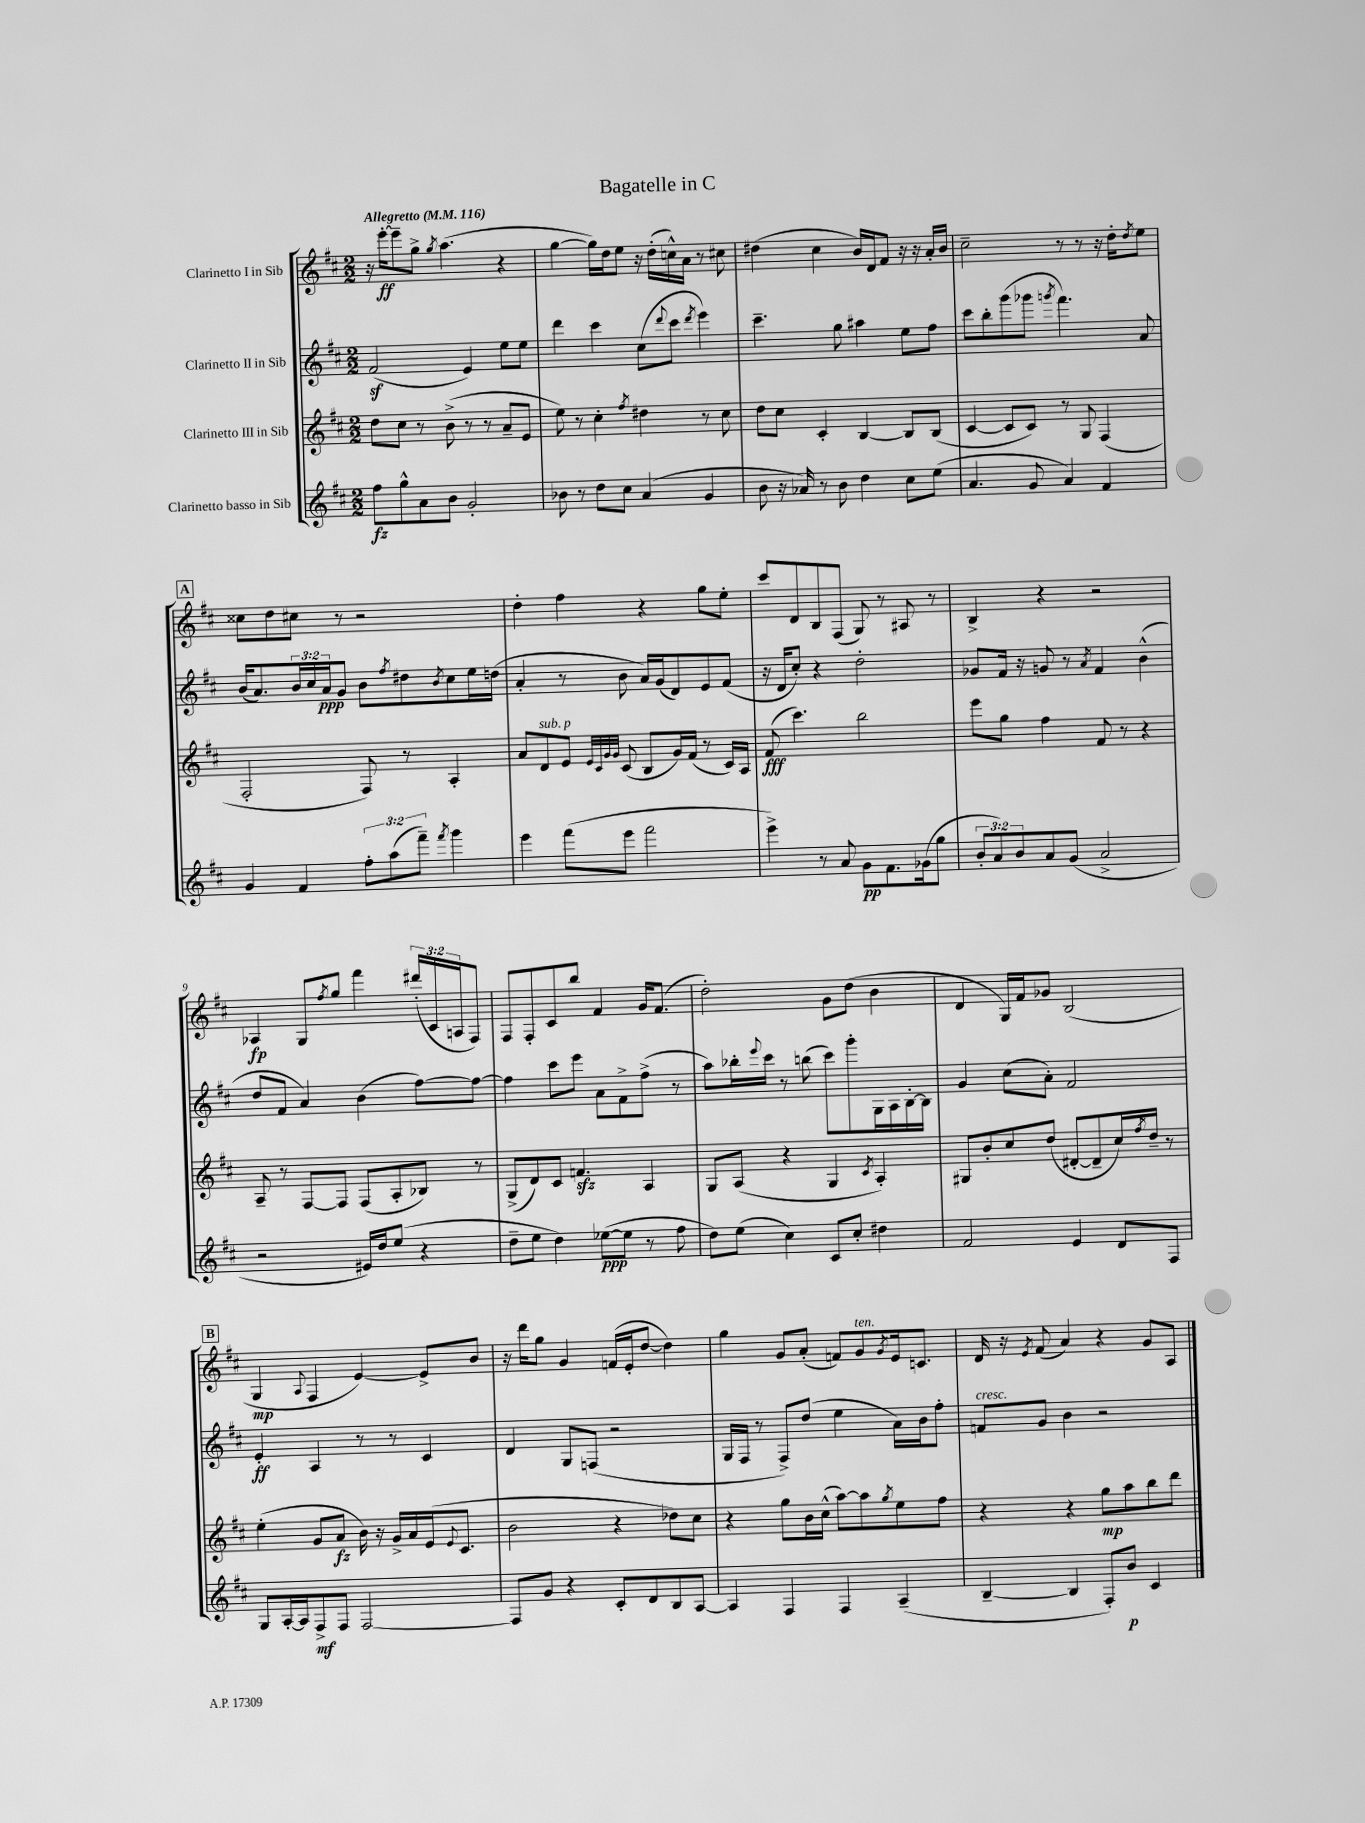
\header { title = "Bagatelle in C" }
<<
\new StaffGroup <<
\new Staff = "s0" \with { instrumentName = "Clarinetto I in Sib" } {
    \clef treble \key d \major \numericTimeSignature \time 2/2 \override Staff.TupletNumber.text = #tuplet-number::calc-fraction-text \tempo "Allegretto" 4 = 116
    r16 e'''16~-.\ff e'''8-- g''8-> \acciaccatura { g''8 } a''4.( r4 |
    g''4~ g''16) d''16 e''8 r16 d''16-.( c''16-^) a'16 r8 cis''8 |
    dis''4( cis''4 b'16) d'16 fis'8 r16 r16 a'16-. b'16 |
    cis''2-- r8 r8 r16 d''16-. \acciaccatura { d''8 } e''8 |
    \mark \markup { \box "A" } cisis''8 d''8 cis''8 r8 r2 |
    d''4-. fis''4 r4 g''8 e''8-. |
    cis'''8 d'8 b8 fis8( g8) r8 ais8 r8 |
    b4-> r4 r2 |
    aes4\fp g8 \acciaccatura { fis''8 } g''8 fis'''4 \tuplet 3/2 { dis'''16-.( cis'16 a16 } fis8) |
    fis8 fis8-. cis'8 b''8 fis'4 g'16 fis'8.( |
    d''2-.) g'8 d''8( b'4 |
    d'4 g16) fis'16 ges'8 b2( |
    \mark \markup { \box "B" } g4\mp \appoggiatura { a8 } fis4 e'4~) e'8-> b'8 |
    r16 d'''16 g''8 g'4 f'16( e'16-. d''8~ d''4) |
    g''4 g'8 a'8-.( f'8) g'8^\markup { \italic "ten." } \acciaccatura { g'8 } e'16 c'8. |
    d'16 r16 \acciaccatura { e'8 } fis'8( a'4) r4 g'8 a8 \bar "|." |
}
\new Staff = "s1" \with { instrumentName = "Clarinetto II in Sib" } {
    \clef treble \key d \major \numericTimeSignature \time 2/2 \override Staff.TupletNumber.text = #tuplet-number::calc-fraction-text
    fis'2\sf( e'4) e''8 e''8 |
    d'''4 cis'''4 cis''8( \appoggiatura { d'''8 } cis'''8 \acciaccatura { d'''8 } e'''4) |
    cis'''4.-- g''8 ais''4 e''8 fis''8 |
    cis'''8 b''8-. g'''8( ges'''8 \acciaccatura { g'''8 } fis'''4.) a'8 |
    \mark \markup { \box "A" } b'16( a'8.) \tuplet 3/2 { b'16 cis''16 a'16\ppp } g'8 b'8 \acciaccatura { fis''8 } dis''8 \acciaccatura { b'8 } cis''8 e''16 d''16( |
    a'4-. r8 b'8 a'16) g'16( d'8) e'8 fis'8( |
    r16 d'16 cis''8-.) r4 d''2-. |
    ges'8 fis'16 r16 g'8 r8 \acciaccatura { a'8 } fis'4 b'4-^( |
    d''8 fis'8 a'4) b'4( fis''8~) fis''8~ |
    fis''4 cis'''8 e'''8 a'8 fis'8-> fis''8->( r8 |
    a''8) bes''16-. \appoggiatura { e'''8 } cis'''16 r8 b''8( cis'''8) g'''8-. g16 a16 b16~-. b16 |
    g'4 cis''8( a'8-.) fis'2 |
    \mark \markup { \box "B" } e'4-.\ff a4 r8 r8 cis'4 |
    d'4 g8 f8( r2 |
    g16 fis16 r8 fis8->) d''8( e''4 a'16) b'16 fis''8-. |
    f'8^\markup { \italic "cresc." } g'8 b'4 r2 \bar "|." |
}
\new Staff = "s2" \with { instrumentName = "Clarinetto III in Sib" } {
    \clef treble \key d \major \numericTimeSignature \time 2/2
    d''8 cis''8 r8 b'8->( r8 r8 a'8-- e'8 |
    e''8) r8 cis''4-. \acciaccatura { fis''8 } dis''4 r8 cis''8 |
    d''8 cis''8 cis'4-. b4~ b8 b8( |
    cis'4~ cis'8 cis'8) r8 g8 fis4( |
    \mark \markup { \box "A" } fis2-. fis8) r8 a4-. |
    a'8 d'8^\markup { \italic "sub. p" } e'8 \grace { e'32 cis'32 g'32 g'32 } cis'8( b8 g'16) fis'16( r8 cis'16) a16 |
    fis'8\fff( cis'''4.) b''2 |
    e'''8 g''8 fis''4 fis'8 r8 r4 |
    a8-- r8 fis8~ fis8 fis8( a8-. bes8) r8 |
    g8->( d'8) cis'8 f'4.\sfz a4 |
    g8 a8( r4 g4 \acciaccatura { cis'8 } a4-.) |
    gis8 b'8-. cis''8 d''8( dis'8~-. dis'8-- cis''16) \acciaccatura { fis''8 } d''16-- r8 |
    \mark \markup { \box "B" } e''4-.( g'8 a'8\fz b'16) r16 g'16-> a'16 e'16( \appoggiatura { e'8 } cis'8. |
    b'2 r4 des''8) cis''8 |
    r4 g''8 b'16 cis''16-^( a''8~) a''8 \acciaccatura { g''8 } e''8 fis''8 |
    r4 r4 g''8\mp a''8 b''8 d'''8 \bar "|." |
}
\new Staff = "s3" \with { instrumentName = "Clarinetto basso in Sib" } {
    \clef treble \key d \major \numericTimeSignature \time 2/2 \override Staff.TupletNumber.text = #tuplet-number::calc-fraction-text
    fis''8\fz g''8-^ a'8 b'8 g'2-. |
    bes'8 r8 d''8 cis''8 a'4( g'4 |
    b'8 r16 aes'16) r8 b'8 d''4 cis''8 e''8( |
    a'4. g'8 a'4) fis'4 |
    \mark \markup { \box "A" } g'4 fis'4 \tuplet 3/2 { fis''8-. a''8( fis'''8--) } \acciaccatura { fis'''8 } g'''4 |
    e'''4 fis'''8( e'''8 fis'''2 |
    e'''4->) r8 a'8 g'8\pp fis'8. ges'16( g''8 |
    \tuplet 3/2 { b'8-. a'8) b'8 } a'8 g'8( a'2-> |
    r2 eis'16) d''16 e''8( r4 |
    d''8-- e''8 d''4) ees''8~\ppp( ees''8 r8 fis''8 |
    d''8) e''8( cis''4) cis'8 cis''8-. dis''4 |
    fis'2 e'4 d'8 fis8 |
    \mark \markup { \box "B" } g8 a16~-. a16 fis8->\mf fis8 fis2~ |
    fis8 g'8 r4 cis'8-. d'8 b8 a8~ |
    a4 fis4 fis4 a4--( |
    b4~-- b4 fis8-.) b'8\p cis'4 \bar "|." |
}
>>
>>
